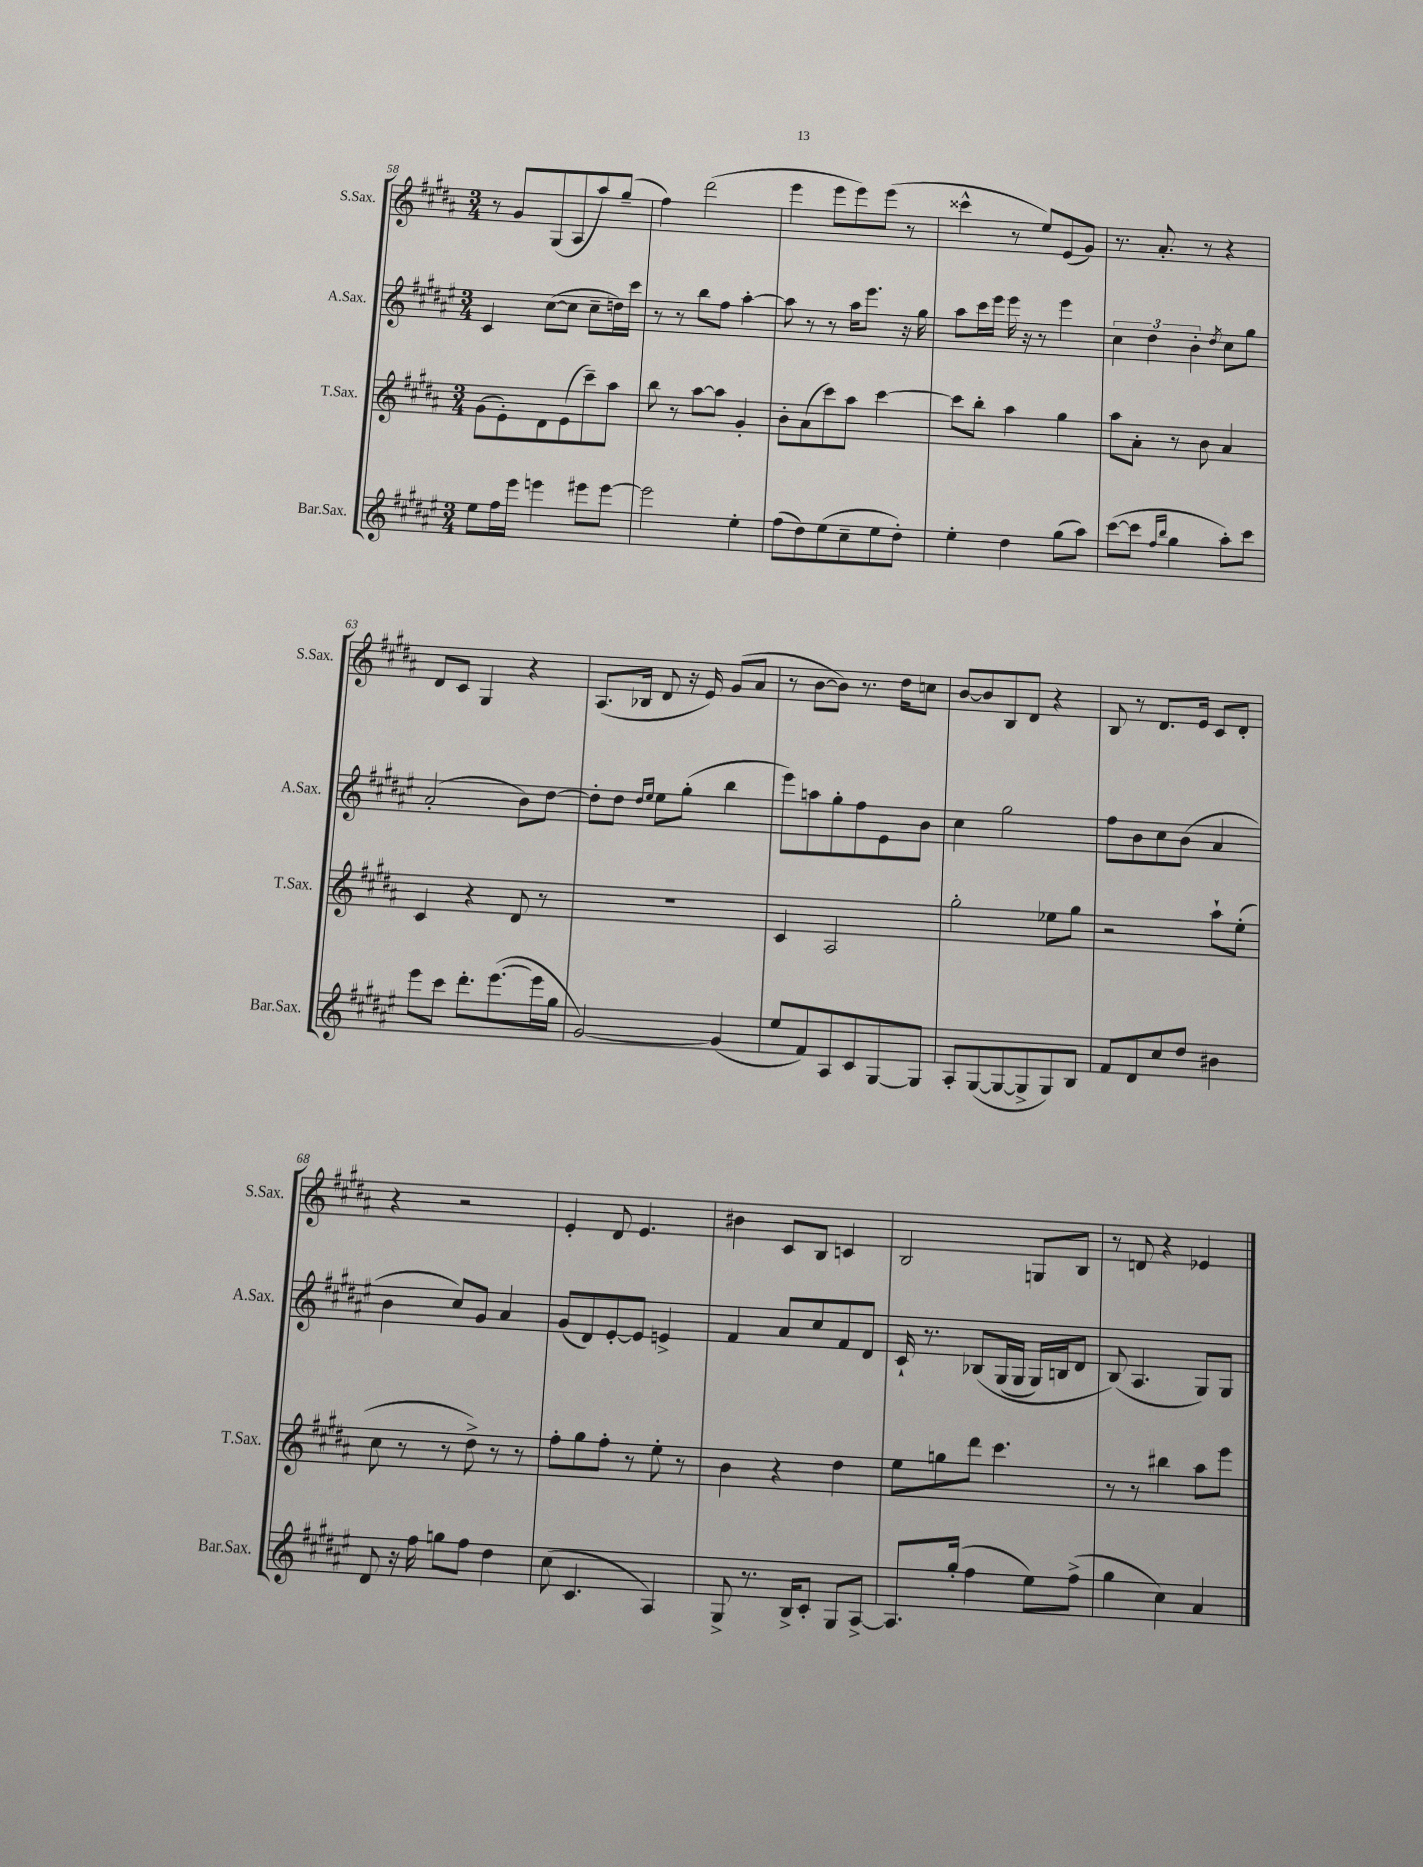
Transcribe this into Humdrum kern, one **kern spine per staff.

**kern	**kern	**kern	**kern
*staff4	*staff3	*staff2	*staff1
*clefG2	*clefG2	*clefG2	*clefG2
*k[f#c#g#d#a#e#]	*k[f#c#g#d#a#]	*k[f#c#g#d#a#e#]	*k[f#c#g#d#a#]
*M3/4	*M3/4	*M3/4	*M3/4
8ee#	(8g#	4c#	8r
16ff#	8e')	.	8g#
16eee#	.	.	.
4eee	8d#	([8cc#	(8G#
.	(8e	8cc#]	8A#
8eee#	8ccc#~)	8cc#~	8aa#)
[8eee#	8aa#	16dd)	(8gg#~
.	.	16ccc#	.
=	=	=	=
2eee#]	8bb	8r	4ff#)
.	8r	8r	.
.	[8aa#	8bb	(2ddd#
.	8aa#]	8ff#	.
4ee#'	4g#'	[4aa#'	.
=	=	=	=
(8ff#	8b'	8aa#]	4eee
8dd#)	(8a#	8r	.
(8ee#	8ccc#)	8r	8eee
8cc#~	8aa#	16aa#	8eee)
.	.	8.eee#	.
8ee#	[4ccc#	.	(8eee
8dd#')	.	16r	8r
.	.	16gg#	.
=	=	=	=
4ee#'	8ccc#]	8aa#	4ccc##^^
.	8bb'	16ccc#	.
.	.	16eee#	.
4dd#	4aa#	16eee#	8r
.	.	16r	.
.	.	8r	8ee)
(8gg#	4gg#	4eee#	(8e
8aa#)	.	.	8g#)
=	=	=	=
([8ccc#	8aa#	6cc#	8.r
8ccc#]	8a#'	.	.
.	.	6dd#	.
.	.	.	8.a#'
16qqff#	.	.	.
16qqbb	.	.	.
4gg#	8r	.	.
.	.	6b'	.
.	8b	.	8r
.	.	8qdd#	.
8aa#')	4a#	8cc#	4r
8ccc#	.	8gg#	.
=	=	=	=
8eee#	4c#	(2a#'	8d#
8ccc#	.	.	8c#
8.ddd#'	4r	.	4G#
([8.eee#	.	.	.
.	8d#	8b)	4r
16eee#]	8r	[8dd#	.
16gg#	.	.	.
=	=	=	=
[2g#)	2.r	8dd#']	(8.A#
.	.	8dd#	.
.	.	.	16B-
.	.	16qqdd#	.
.	.	16qqee#	.
.	.	8ee#	8d#
.	.	(8gg#'	16r
.	.	.	16e)
(4g#]	.	4bb	(8g#
.	.	.	8a#
=	=	=	=
8ee#	4c#	8eee#)	8r
8f#)	.	8aa	[8b
8A#	2A#	8gg#'	8b])
8c#	.	8ff#	8.r
[8G#	.	8e#	.
.	.	.	16dd#
8G#]	.	8b	8cc
=	=	=	=
8A#'	2gg#'	4cc#	[8b
([8G#	.	.	8b]
8G#_	.	2gg#	8B
8G#^]	.	.	8d#
8G#)	8ee-	.	4r
8B	8gg#	.	.
=	=	=	=
8f#	2r	8ff#	8B
8d#	.	8b	8r
8cc#	.	8cc#	8.d#
8dd#	.	(8b	.
.	.	.	16e
4b#	8aa#`	4a#	8c#
.	(8ee'	.	8d#'
=	=	=	=
8d#	8cc#	4b	4r
16r	8r	.	.
16ff#	.	.	.
8gg	8r	8cc#)	2r
8ff#	8dd#^)	8g#	.
4dd#	8r	4a#	.
.	8r	.	.
=	=	=	=
(8cc#	8ff#'	(8g#	4e'
4.c#	8gg#	8d#)	.
.	8ff#'	[8e#'	8d#
.	8r	8e#]	4.e
4A#)	8ee'	4e^	.
.	8r	.	.
=	=	=	=
8G#^	4b	4f#	4b#
8.r	.	.	.
.	4r	8a#	8c#
16B^	.	.	.
8c#'	.	8cc#	8B
8G#	4dd#	8f#	4c
[8A#^	.	8d#	.
=	=	=	=
8.A#]	8ee	16c#`	2B
.	.	8.r	.
.	8gg	.	.
(16gg#'	.	.	.
4ff#	8ddd#	&(8B-	.
.	4.ccc#	(16G#	.
.	.	16G#	.
8ee#)	.	16G#)	8G
.	.	16B	.
(8ff#^	.	8d#	8B
=	=	=	=
4gg#	8r	(8B&)	8r
.	8r	4.A#	8d
4cc#)	4bb#	.	4r
4a#	8aa#	8G#)	4e-
.	8eee	8G#	.
==	==	==	==
*-	*-	*-	*-
